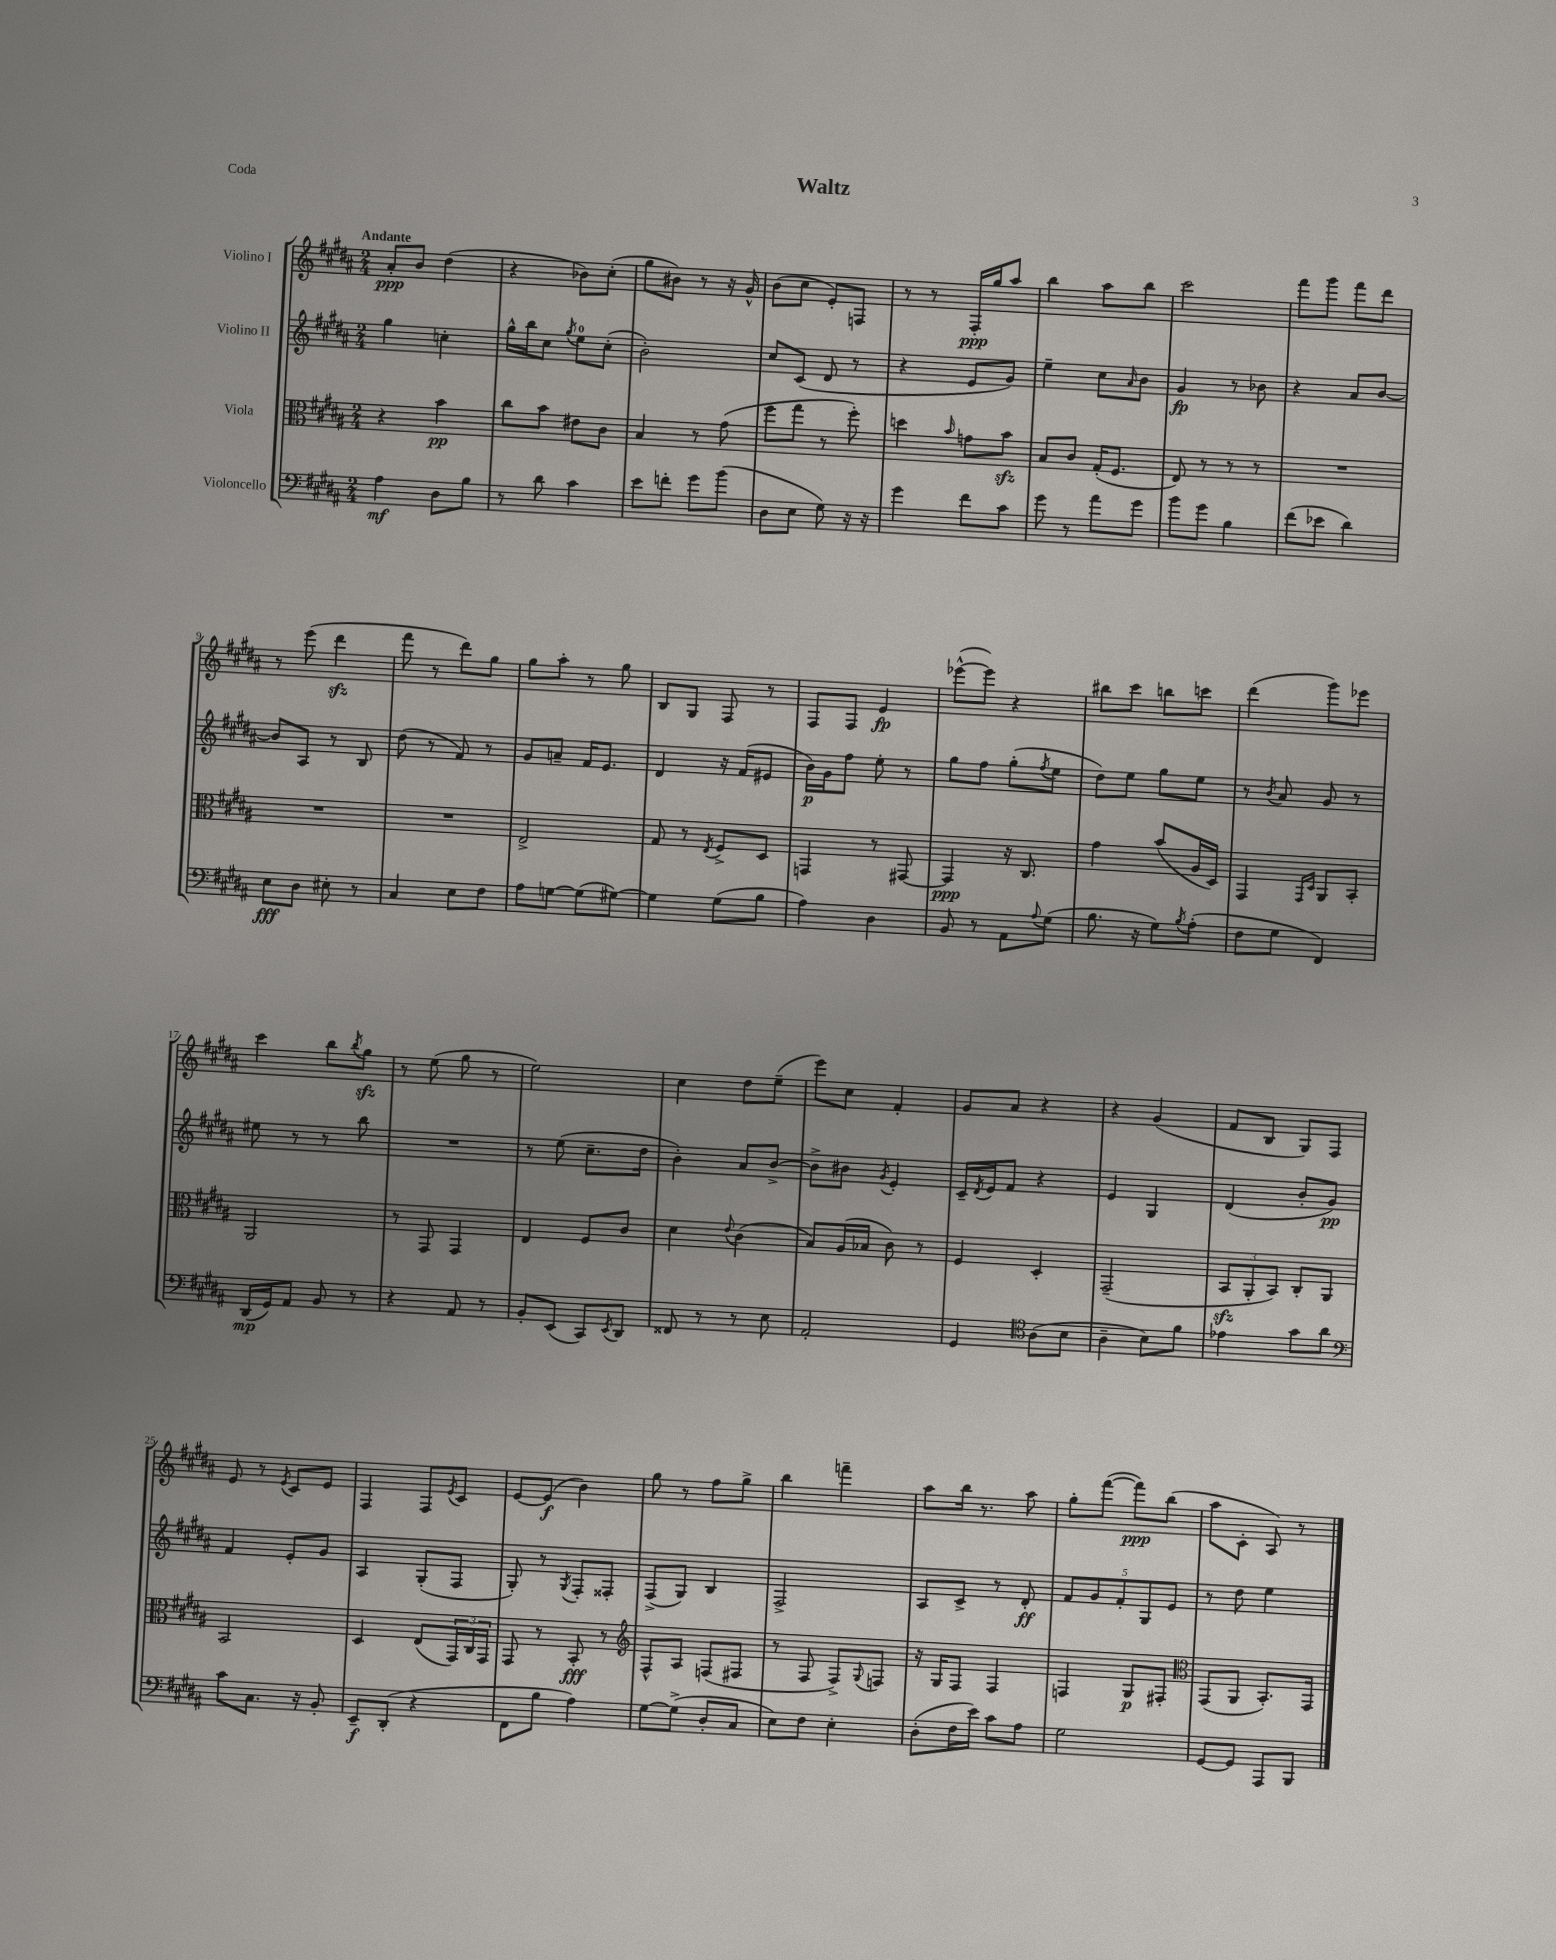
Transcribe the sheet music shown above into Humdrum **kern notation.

**kern	**kern	**kern	**kern
*staff4	*staff3	*staff2	*staff1
*clefF4	*clefC3	*clefG2	*clefG2
*k[f#c#g#d#a#]	*k[f#c#g#d#a#]	*k[f#c#g#d#a#]	*k[f#c#g#d#a#]
*M2/4	*M2/4	*M2/4	*M2/4
4A#\	4r	4gg#\	8a#'/L
.	.	.	8b/J
8D#\L	4b\	4cc'\	(4dd#\
8B\J	.	.	.
=	=	=	=
8r	8cc#\L	16gg#^^\LL	4r
.	.	16bb\J	.
8d#\	8b\J	8cc#\J	.
.	.	8qgg#/	.
4c#\	8e#\L	8ee\L	8b-\L)
.	8c#\J	(8cc#'\J	(8cc#'\J
=	=	=	=
8e\L	4B/	2b'\)	8gg#\L
8f'\J	.	.	8b#\J)
8g#\L	8r	.	8r
(8b\J	(8g#\	.	16r
.	.	.	16g#^^/
=	=	=	=
8D#\L	8ff#\L	8cc#/L	(8b\L
8E\J	8gg#\J	(8c#/J	8cc#\J
8G#\)	8r	8d#/	8e'/L)
16r	8ff#'\)	8r	8F/J
16r	.	.	.
=	=	=	=
4g#\	4dd\	4r	8r
.	.	.	8r
.	16qqb/	.	.
8f#\L	8g\L	8e/L	16F#'/LL
.	.	.	16gg#/J
8c#\J	8b\J	8g#/J)	8aa#/J
=	=	=	=
8g#\	8B/L	4ee~\	4bb\
8r	8c#/J	.	.
8a#\L	(16G#'/LK	8cc#\L	8aa#\L
.	8.F#/J	.	.
.	.	16qqa#/	.
8g#\J	.	8b\J	8bb\J
=	=	=	=
8b\L	8E/)	4g#/	2ccc#\
8g#\J	8r	.	.
4B\	8r	8r	.
.	8r	8b-\	.
=	=	=	=
(8f#\L	2r	4r	8fff#\L
8e-\J	.	.	8ggg#\J
4d#\)	.	8a#/L	8fff#\L
.	.	[8b/J	8ddd#\J
=	=	=	=
8E\L	2r	8b/]L	8r
8D#\J	.	8A#/J	(8eee\
8E#'\	.	8r	4ddd#\
8r	.	8B/	.
=	=	=	=
4C#/	2r	(8dd#\	8fff#\
.	.	8r	8r
8E\L	.	8f#/)	8ddd#\L)
8F#\J	.	8r	8gg#\J
=	=	=	=
8A#\L	2E^/	8g#/L	8gg#\L
[8G\J	.	8a~/J	8aa#'\J
(8G\]L	.	16f#/LK	8r
.	.	8.e/J	.
[8G#\J)	.	.	8gg#\
=	=	=	=
4G#\]	8G#/	4d#/	8B/L
.	8r	.	8G#/J
.	8qE/	.	.
(8G#\L	8F#^/L	16r	8F#/
.	.	(16f#/LK	.
8B\J	8D#/J	8e#/J	8r
=	=	=	=
4A#\)	4GG/	16b\LL)	8F#/L
.	.	16g#\J	.
.	.	8ff#\J	8F#/J
4D#\	8r	8ee'\	4e/
.	[8GG#/	8r	.
=	=	=	=
8BB/	4GG#/]	8gg#\L	([8eee-^^\L
8r	.	8ff#\J	8eee-\]J)
8AA#\L	16r	(8gg#'\L	4r
.	8.C#/	.	.
8qqA#/	.	8qff#/	.
(8G#\J	.	8ee\J	.
=	=	=	=
8.B\	4g#\	8dd#\L)	8bb#\L
.	.	8ee\J	8ccc#\J
16r	.	.	.
8G#\L)	(8b/L	8gg#\L	8bb\L
8qB/	.	.	.
(8A#'\J	16A#/L	8ee\J	8ccc\J
.	16D#/JJ)	.	.
=	=	=	=
8F#\L	4GG#/	8r	(4ddd#\
.	.	8qb/	.
8G#\J	.	8a#/	.
.	16qqGG#/LL	.	.
.	16qqD#/JJ	.	.
4FF#/)	8AA#/L	8g#/	8ggg#\L)
.	8BB'/J	8r	8eee-\J
=	=	=	=
(16DD#/LL	2AA#/	8ee#\	4ccc#\
16GG#/J)	.	.	.
8AA#/J	.	8r	.
8BB/	.	8r	8bb\L
.	.	.	8qbb/
8r	.	8bb\	8gg#\J
=	=	=	=
4r	8r	2r	8r
.	8GG#/	.	(8ee\
8AA#/	4GG#/	.	8gg#\
8r	.	.	8r
=	=	=	=
8BB'/L	4E/	8r	2ee\)
(8EE/J	.	(8ee\	.
8CC#/L)	8F#/L	8.cc#~\L	.
8qEE/	.	.	.
8DD#/J	8c#/J	.	.
.	.	16dd#\Jk	.
=	=	=	=
8FF##/	4d#\	4b'\)	4cc#\
8r	.	.	.
.	8qqe/	.	.
8r	(4c#\	8a#/L	8dd#\L
8E\	.	[8b^/J	(8ee~\J
=	=	=	=
2AA#'/	8B/L)	8b^\]L	8eee\L)
.	(16A#/L	8b#\J	8cc#\J
.	16B-/JJ	.	.
.	.	8qg#/	.
.	8c#\)	4e'/	4f#'/
.	8r	.	.
=	=	=	=
4GG#/	4F#/	16c#~/LL	8g#/L
.	.	8qd#/	.
.	.	16e/J	.
.	.	8f#/J	8a#/J
*clefC4	*	*	*
(8A#\L	4D#'/	4r	4r
8B\J	.	.	.
=	=	=	=
4A#~\	(2GG#~/	4e/	4r
8B\L)	.	4G#/	(4g#/
8f#\J	.	.	.
=	=	=	=
4e-\	12BB/L	(4d#/	8f#/L
.	12AA#'/	.	.
.	.	.	8B/J
.	12BB/J)	.	.
8g#\L	8C#'/L	8b'/L	8G#/L)
8a#\J	8AA#/J	8g#/J)	8F#/J
=	=	=	=
*clefF4	*	*	*
8c#\L	2BB/	4f#/	8e/
8.C#\J	.	.	8r
.	.	.	8qe/
.	.	8e'/L	8c#/L
16r	.	.	.
8BB'/	.	8g#/J	8e/J
=	=	=	=
8EE~/L	4D#/	4A#/	4F#/
(8DD#'/J	.	.	.
4r	(8E/L	(8G#'/L	8F#/L
.	.	.	8qe/
.	24GG#/L)	8F#/J	8c#/J
.	24C#/	.	.
.	24GG#/JJ	.	.
=	=	=	=
8FF#\L	8GG#/	8G#'/)	[8e/L
8B\J	8r	8r	(8e/]J
.	.	8qG#/	.
4A#\)	8BB'/	8F#'/L	4b\)
.	8r	8F##'/J	.
=	=	=	=
*	*clefG2	*	*
[8G#\L	8F#^^/L	(8F#^/L	8gg#\
(8G#^\]J	8A#/J	8G#/J)	8r
8D#'/L	(8F/L	4B/	8ff#\L
8C#/J	8F#/J	.	8gg#^\J
=	=	=	=
8E\L)	8r	2F#^/	4bb\
8F#\J	8F#/	.	.
4E'\	8F#^/L)	.	4fff~\
.	8qqG#/	.	.
.	8F/J	.	.
=	=	=	=
(8D#'\L	16r	8A#/L	8aa#\L
.	16G#/LK	.	.
16F#\L	8F#/J	8c#^/J	16bb\Jk
16e\JJ)	.	.	8.r
8c#\L	4F#/	8r	.
8A#\J	.	8d#'/	8aa#\
=	=	=	=
2G#\	4F/	10f#/L	8gg#'\L
.	.	10g#/	.
.	.	.	([8fff#\J
.	.	10f#'/	.
.	8G#/L	.	8fff#\]L)
.	.	10G#/	.
.	8F#'/J	.	(8bb\J
.	.	10e/J	.
=	=	=	=
*	*clefC3	*	*
[8GG#/L	(8GG#/L	8r	8aa#\L
8GG#/]J	8AA#/J	8dd#\	8c#'\J
8AAA#/L	8.BB'/L)	4ee\	8A#/)
8BBB/J	.	.	8r
.	16GG#/Jk	.	.
==	==	==	==
*-	*-	*-	*-
